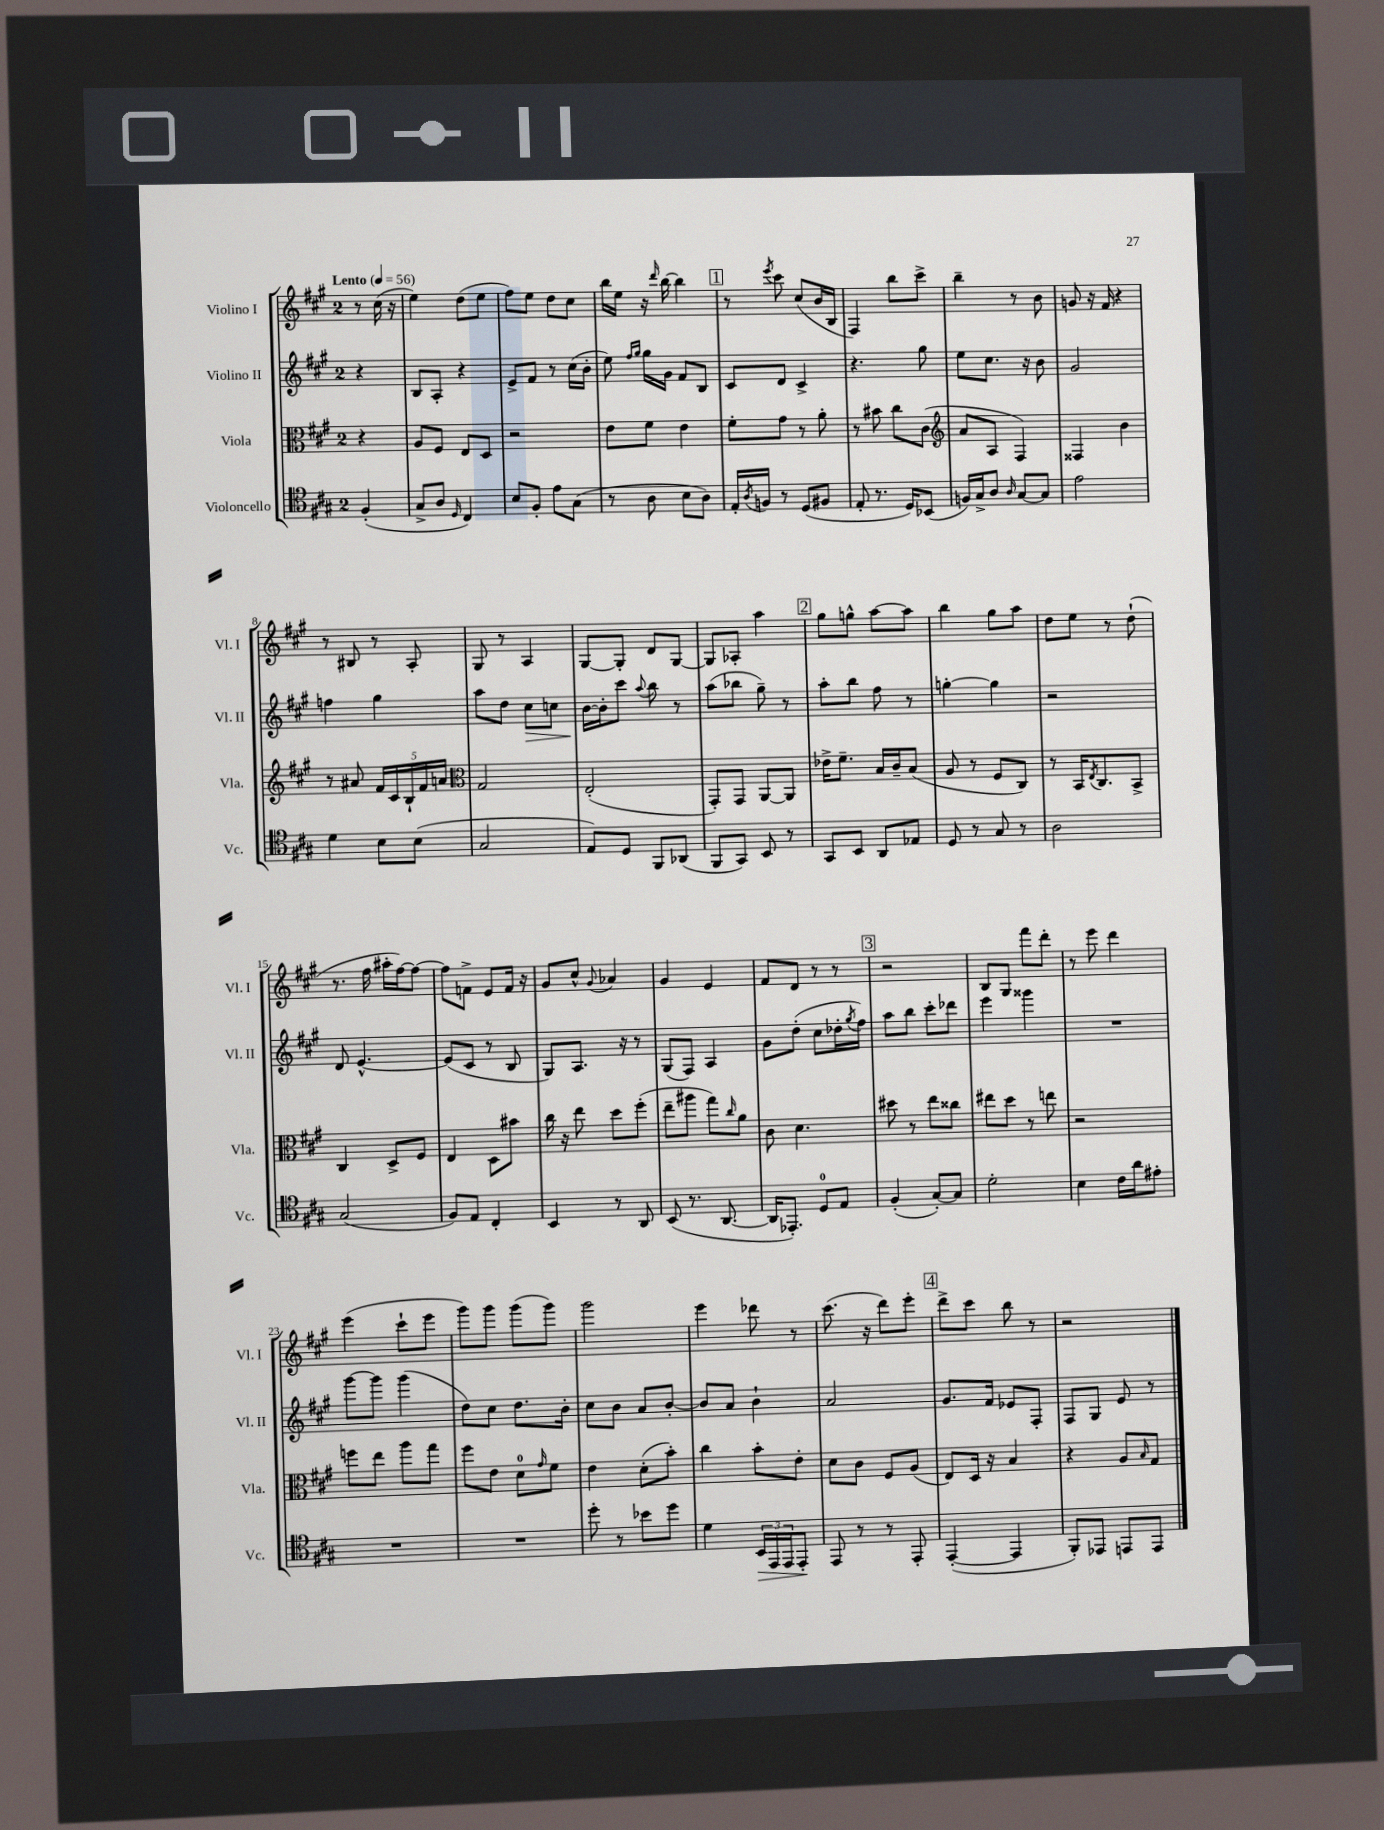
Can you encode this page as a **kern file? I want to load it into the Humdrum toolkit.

**kern	**dynam	**kern	**kern	**dynam	**kern
*part4	*part4	*part3	*part2	*part2	*part1
*staff4	*staff4	*staff3	*staff2	*staff2	*staff1
*I"Violoncello	*	*I"Viola	*I"Violino II	*	*I"Violino I
*I'Vc.	*	*I'Vla.	*I'Vl. II	*	*I'Vl. I
*clefC4	*	*clefC3	*clefG2	*	*clefG2
*k[f#c#g#]	*	*k[f#c#g#]	*k[f#c#g#]	*	*k[f#c#g#]
*M2/4	*	*M2/4	*M2/4	*	*M2/4
*MM56	*	*MM56	*MM56	*	*MM56
=	=	=	=	=	=
!	!	!	!	!	!LO:TX:a:B:t=Lento
(4F#'/	.	4r	4r	.	8r
.	.	.	.	.	(16cc#\
.	.	.	.	.	16r
=1	=1	=1	=1	=1	=1
8G#^/L	.	8A/L	8B/L	.	4ee\)
8A/J	.	8F#/J	8A'/J	.	.
16qqD/	.	.	.	.	.
4C#/)	.	8E/L	4r	.	(8dd\L
.	.	8D/J	.	.	8ee\J
=2	=2	=2	=2	=2	=2
8B/L	.	2r	8e^/L	.	8ff#\L)
8F#'/J	.	.	8f#/J	.	8ee\J
8e\L	.	.	8r	.	8dd\L
(8G#\J	.	.	(16cc#\LL	.	8cc#\J
.	.	.	16b'\JJ	.	.
=3	=3	=3	=3	=3	=3
8r	.	8e\L	8ee\)	.	16bb\LL
.	.	.	.	.	16ee\JJ
.	.	.	16qqff#/LL	.	.
.	.	.	16qqgg#/JJ	.	.
8A\	.	8f#\J	16gg#\LL	.	16r
.	.	.	.	.	16qqddd/
.	.	.	16g#\JJ	.	[16bb\
8B\L	.	4e\	8f#/L	.	4bb\]
8A\J)	.	.	8B/J	.	.
!!LO:REH:place=s1:t=1
=4	=4	=4	=4	=4	=4
16E'/LL	.	8f#'\L	8c#/L	.	8r
8qA/	.	.	.	.	.
16Fn/JJ	.	.	.	.	.
.	.	.	.	.	8qeee/
8r	.	8g#\J	8d/J	.	8ccc#\
(8D/L	.	8r	4c#^/	.	(8cc#/L
8F#X/J	.	8a'\	.	.	16b/L
.	.	.	.	.	16B/JJ
=5	=5	=5	=5	=5	=5
8E'/	.	8r	4.r	.	4F#/)
8.r	.	8b#X\	.	.	.
.	.	8cc#\L	.	.	8bb\L
16D/KL)	.	.	.	.	.
(8BB-X/J	.	(8c#\J	8gg#\	.	8ccc#^\J
=6	=6	=6	=6	=6	=6
*	*	*clefG2	*	*	*
16Fn/LL)	.	8a/L	8ee\L	.	4bb~\
16G#^/J	.	.	.	.	.
8A/J	.	8A/J	8.cc#\J	.	.
16qqA/	.	.	.	.	.
[8G#/L	.	4F#/)	.	.	8r
.	.	.	16r	.	.
8G#/J]	.	.	8b\	.	8b\
=7	=7	=7	=7	=7	=7
2e\	.	4F##X/	2g#/	.	8gn/
.	.	.	.	.	16r
.	.	.	.	.	16f#/
.	.	4b\	.	.	4r
!!LO:LB:g=z
=8	=8	=8	=8	=8	=8
4d\	.	8r	4ffn\	.	8r
.	.	8a#X/	.	.	8B#X/
8B\L	.	20f#/LL	4gg#\	.	8r
.	.	20c#/	.	.	.
.	.	20B`/	.	.	.
(8B\J	.	.	.	.	8A'/
.	.	20f#/	.	.	.
.	.	20an/JJ	.	.	.
=9	=9	=9	=9	=9	=9
*	*	*clefC3	*	*	*
2G#/	.	2G#/	8aa\L	.	8G#/
.	.	.	8dd\J	.	8r
!	!	!	!	!LO:HP:b	!
.	.	.	8cc#\L	>	4A/
.	.	.	8ccn\J	.	.
=10	=10	=10	=10	=10	=10
8E/L)	.	(2E'/	[16b\LL	.	[8G#/L
.	.	.	16b'\J]	]	.
8D/J	.	.	8ccc#\J	.	8G#'/J]
.	.	.	8qqaa/	.	.
8FF#/L	.	.	8bb\	.	8d/L
(8AA-X/J	.	.	8r	.	[8G#/J
=11	=11	=11	=11	=11	=11
8FF#/L	.	8GG#'/L)	(8aa\L	.	8G#/L]
8GG#/J)	.	8GG#/J	8bb-X\J	.	8A-X'/J
8BB/	.	[8AA/L	8gg#~\)	.	4aa\
8r	.	8AA/J]	8r	.	.
!!LO:REH:place=s1:t=2
=12	=12	=12	=12	=12	=12
8GG#/L	.	16e-X^\KL	8aa'\L	.	8gg#\L
.	.	8.f#~\J	.	.	.
8BB/J	.	.	8bb\J	.	8ggn^^\J
8AA/L	.	16B/LL	8ff#\	.	[8aa\L
.	.	16c#~/J	.	.	.
8E-X/J	.	(8B/J	8r	.	8aa\J]
=13	=13	=13	=13	=13	=13
8D/	.	8A/	[4ggn'\	.	4bb\
8r	.	8r	.	.	.
8G#/	.	8F#/L	4gg\]	.	8gg#\L
8r	.	8C#/J)	.	.	8aa\J
=14	=14	=14	=14	=14	=14
2A\	.	8r	2r	.	8dd\L
.	.	16BB/KL	.	.	8ee\J
.	.	8qE/	.	.	.
.	.	8.C#/	.	.	.
.	.	.	.	.	8r
.	.	8BB^/J	.	.	(8dd`\
!!LO:LB:g=z
=15	=15	=15	=15	=15	=15
(2G#/	.	4C#/	8d/	.	8.r
.	.	.	[4.e^^/	.	.
.	.	.	.	.	16ff#\
.	.	8D^/L	.	.	16aa#X'\LL
.	.	.	.	.	[16ff#\J)
.	.	8F#/J	.	.	8ff#\J_
=16	=16	=16	=16	=16	=16
8F#/L)	.	4E/	(8e/L]	.	8ff#\L]
8E/J	.	.	8c#/J	.	8fn^\J
4C#'/	.	8D\L	8r	.	8e/L
.	.	8b#X\J	8B/	.	16f/Jk
.	.	.	.	.	16r
=17	=17	=17	=17	=17	=17
4BB/	.	16cc#\	8G#/L)	.	8g#/L
.	.	16r	.	.	.
.	.	8ee\	8.A/J	.	8cc#^^/J
.	.	.	.	.	8qqg#/
8r	.	8dd\L	.	.	4a-X/
.	.	.	16r	.	.
8AA/	.	(8ff#'\J	8r	.	.
=18	=18	=18	=18	=18	=18
(8BB/	.	8ee~\L	(8G#/L	.	4g#/
8.r	.	8aa#X\J	8F#/J)	.	.
.	.	8gg#\L)	4A/	.	4e/
[8.AA/	.	.	.	.	.
.	.	16qqcc#/	.	.	.
.	.	8a\J	.	.	.
=19	=19	=19	=19	=19	=19
16AA/KL]	.	8c#\	8g#\L	.	8f#/L
8.EE-X'/J)	.	.	.	.	.
.	.	4.d\	(8dd'\J	.	8d/J
8D/L	.	.	8cc#\L	.	8r
8E/J	.	.	16dd-X'\L	.	8r
.	.	.	8qgg#/	.	.
.	.	.	16ff#\JJ)	.	.
!!LO:REH:place=s1:t=3
=20	=20	=20	=20	=20	=20
(4F#'/	.	8dd#X\	8aa\L	.	2r
.	.	8r	8bb\J	.	.
[8G#'/L)	.	8ee\L	8ccc#'\L	.	.
8G#/J]	.	8cc##X\J	8ddd-X\J	.	.
=21	=21	=21	=21	=21	=21
2d'\	.	8ee#X\L	4eee\	.	8B/L
.	.	8dd\J	.	.	8G#/J
.	.	8r	4ggg##X\	.	8fff#\L
.	.	8een\	.	.	8ddd'\J
=22	=22	=22	=22	=22	=22
4B\	.	2r	2r	.	8r
.	.	.	.	.	8eee\
16c#\LL	.	.	.	.	4ddd\
16a\J	.	.	.	.	.
8e#X'\J	.	.	.	.	.
!!LO:LB:g=z
=23	=23	=23	=23	=23	=23
2r	.	8ffn\L	[8ggg#\L	.	(4eee\
.	.	8ee\J	8ggg#\J]	.	.
.	.	8aa\L	(4ggg#\	.	8ccc#`\L
.	.	8gg#\J	.	.	8eee\J
=24	=24	=24	=24	=24	=24
2r	.	8ff#\L	8dd\L)	.	8ggg#\L)
.	.	8e\J	8cc#\J	.	8ggg#\J
.	.	8d\L	8.dd\L	.	(8ggg#\L
.	.	16qqg#/	.	.	.
.	.	8f#\J	.	.	8ggg#\J)
.	.	.	16b'\Jk	.	.
=25	=25	=25	=25	=25	=25
8dd'\	.	4e\	8cc#\L	.	2ggg#\
8r	.	.	8b\J	.	.
8b-X\L	.	(8d'\L	8a/L	.	.
8dd\J	.	8b'\J)	[8b'/J	.	.
=26	=26	=26	=26	=26	=26
4d\	.	4cc#\	8b/L]	.	4eee\
.	.	.	8a/J	.	.
!	!LO:HP:b	!	!	!	!
24BB/LL	>	8b'\L	4b`\	.	8ddd-X\
24EE/	.	.	.	.	.
24EE/J	.	.	.	.	.
8EE'/J	.	8e'\J	.	.	8r
.	]	.	.	.	.
=27	=27	=27	=27	=27	=27
8EE/	.	8d\L	2a/	.	(8.ccc#\
8r	.	8c#\J	.	.	.
.	.	.	.	.	16r
8r	.	8F#/L	.	.	8ddd\L)
8EE'/	.	(8A/J	.	.	8eee'\J
!!LO:REH:place=s1:t=4
=28	=28	=28	=28	=28	=28
([4EE'/	.	8E/L)	8.g#/L	.	8ddd^\L
.	.	16D/Jk	.	.	8ccc#\J
.	.	16r	16f#/Jk	.	.
4EE/]	.	4B/	8e-X/L	.	8bb\
.	.	.	8F#'/J	.	8r
=29	=29	=29	=29	=29	=29
8FF#'/L)	.	4r	8F#/L	.	2r
8EE-X/J	.	.	8G#/J	.	.
8EEn/L	.	8A/L	8e/	.	.
.	.	16qqB/	.	.	.
8EE/J	.	8G#/J	8r	.	.
==	==	==	==	==	==
*-	*-	*-	*-	*-	*-
